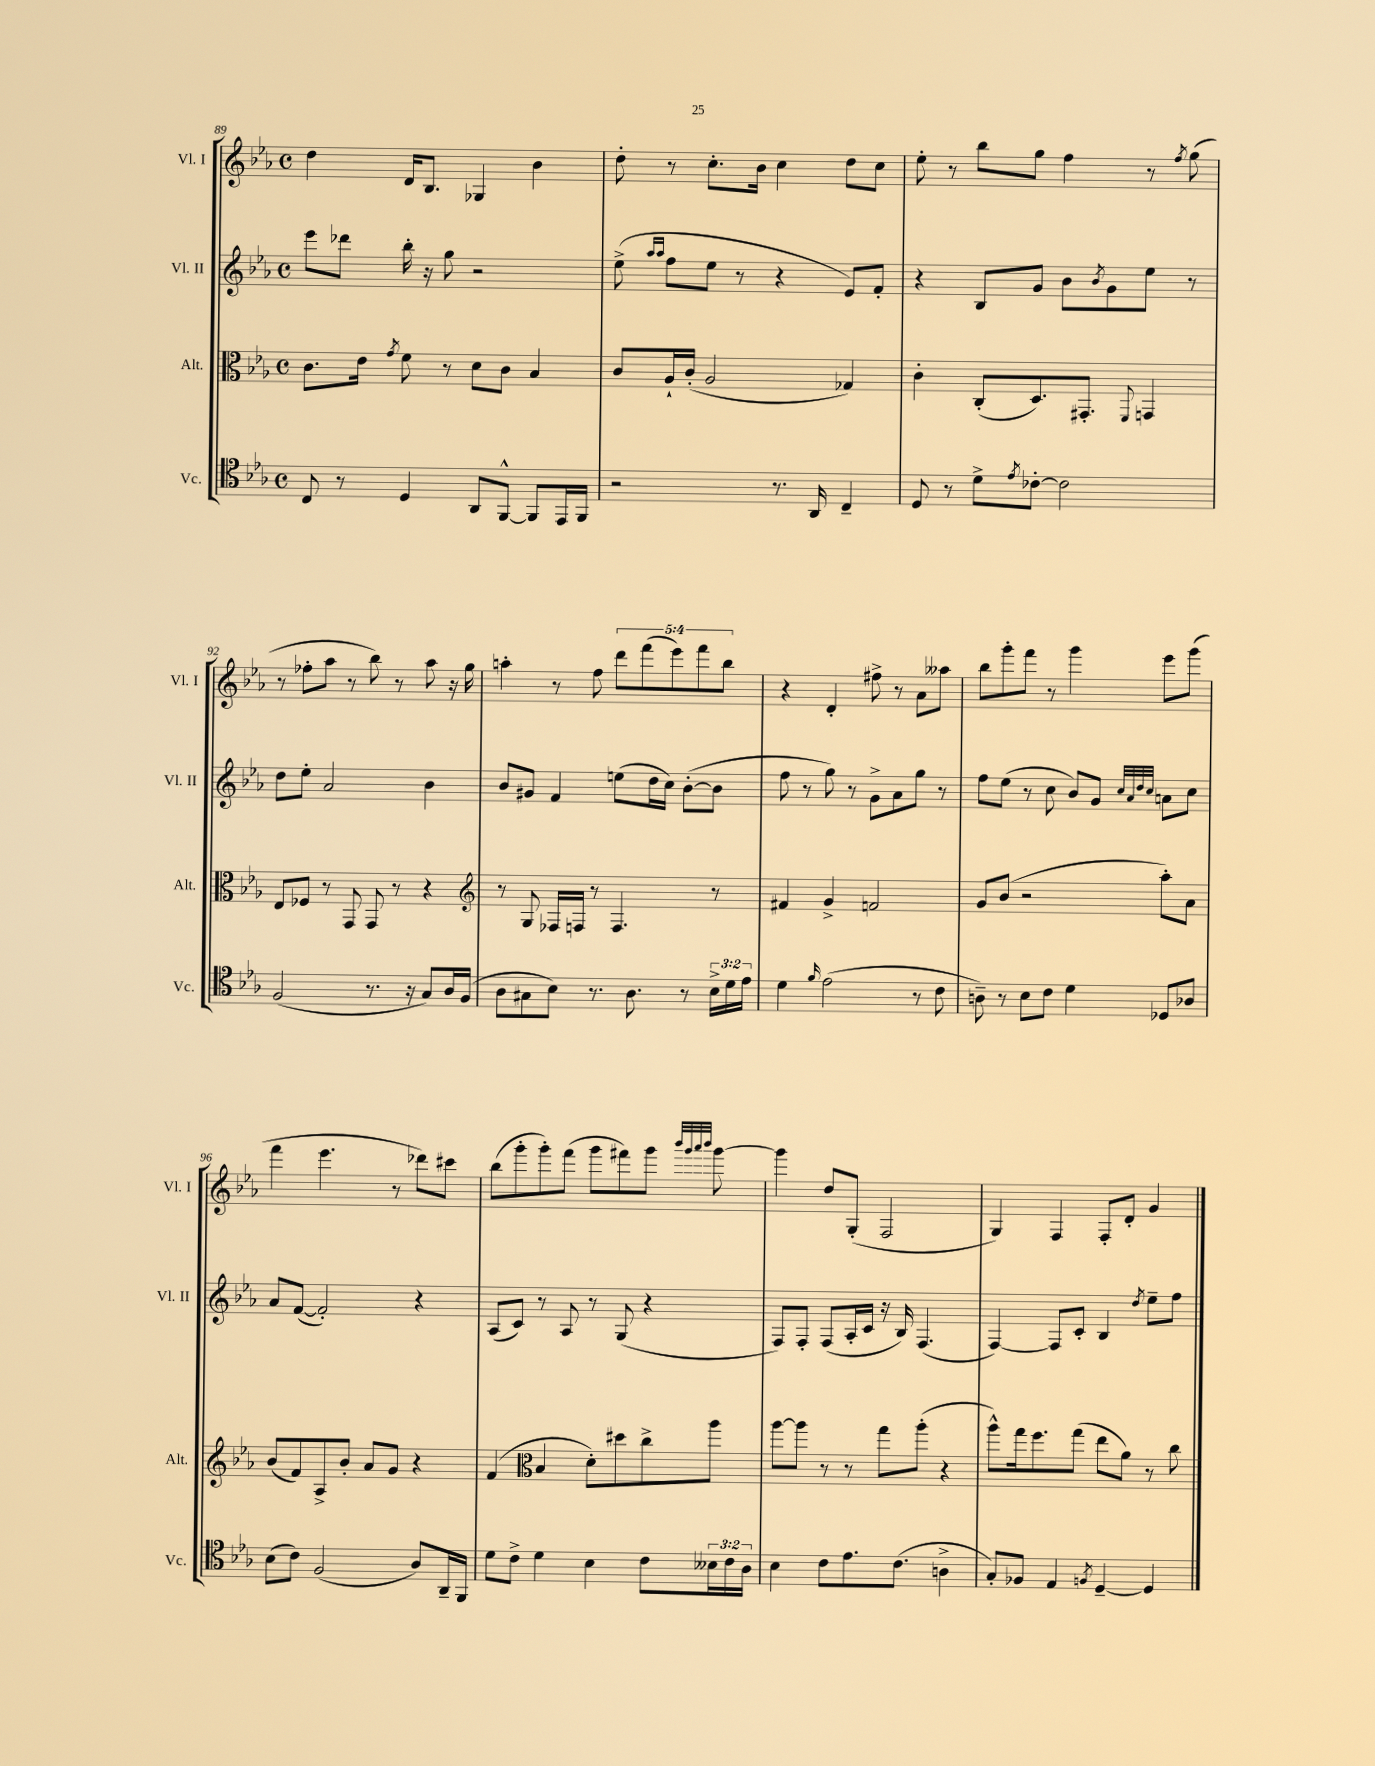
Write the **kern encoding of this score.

**kern	**kern	**kern	**kern
*staff4	*staff3	*staff2	*staff1
*clefC4	*clefC3	*clefG2	*clefG2
*k[b-e-a-]	*k[b-e-a-]	*k[b-e-a-]	*k[b-e-a-]
*M4/4	*M4/4	*M4/4	*M4/4
*met(c)	*met(c)	*met(c)	*met(c)
8C/	8.c\L	8eee-\L	4dd\
8r	.	8ddd-\J	.
.	16e-\Jk	.	.
.	8qg/	.	.
4D/	8f\	16bb-'\	16d/LK
.	.	16r	8.B-/J
.	8r	8gg\	.
8AA-/L	8d\L	2r	4G-/
[8FF^^/J	8c\J	.	.
8FF/]L	4B-/	.	4b-\
16EE-/L	.	.	.
16FF/JJ	.	.	.
=	=	=	=
2r	8c/L	(8ee-^\	8dd'\
.	.	16qqaa-/LL	.
.	.	16qqaa-/JJ	.
.	16A-`/L	8ff\L	8r
.	(16c'/JJ	.	.
.	2A-/	8ee-\J	8.cc'\L
.	.	8r	.
.	.	.	16b-\Jk
8.r	.	4r	4cc\
16AA-/	.	.	.
4C~/	4G-/)	8e-/L)	8dd\L
.	.	8f'/J	8cc\J
=	=	=	=
8D/	4c'\	4r	8ee-'\
8r	.	.	8r
8d^\L	(8C'/L	8B-/L	8bb-\L
8qe-/	.	.	.
[8c-'\J	8.D/)	8g/J	8gg\J
2c-\]	.	8b-\L	4ff\
.	8.GG#'/J	.	.
.	.	8qb-/	.
.	.	8g\	.
.	8qqFF/	.	.
.	4GG/	8ee-\J	8r
.	.	.	8qff/
.	.	8r	(8gg\
=	=	=	=
(2F/	8E-/L	8dd\L	8r
.	8F-/J	8ee-'\J	8ff-'\L
.	8r	2a-/	8aa-\J
.	8GG/	.	8r
8.r	8GG/	.	8bb-\)
.	8r	.	8r
16r	.	.	.
8G/L)	4r	4b-\	8aa-\
16A-/L	.	.	16r
(16F/JJ	.	.	16gg\
=	=	=	=
*	*clefG2	*	*
8A-\L	8r	8b-/L	4aa'\
8G#\	8G/	8g#/J	.
8B-\J)	16F-/LL	4f/	8r
.	16F/JJ	.	.
8.r	8r	.	8ff\
.	4.F/	(8ee\L	10ddd\L
8.A-\	.	.	.
.	.	.	(10fff\
.	.	16dd\L	.
.	.	16cc\JJ)	.
.	.	.	10eee-\)
8r	.	([8b-'\L	.
.	.	.	10fff\
24B-^\LL	8r	8b-\]J	.
.	.	.	10bb-\J
24d\	.	.	.
24e-\JJ	.	.	.
=	=	=	=
4d\	4f#/	8ff\	4r
.	.	8r	.
16qqf/	.	.	.
(2e-\	4g^/	8gg\)	4d'/
.	.	8r	.
.	2f/	8g^\L	8ff#^\
.	.	8a-\	8r
8r	.	8gg\J	8a-\L
8c\	.	8r	8aa--\J
=	=	=	=
8A~\)	8g/L	8ff\L	8bb-\L
8r	(8b-/J	(8ee-\J	8ggg'\
8B-\L	2r	8r	8fff\J
8c\J	.	8cc\	8r
4d\	.	8b-/L)	4ggg\
.	.	8g/J	.
.	.	32qqcc/LLL	.
.	.	32qqa-/	.
.	.	32qqdd/	.
.	.	32qqcc/JJJ	.
8D-/L	8aa-'\L)	8a\L	8eee-\L
8A-/J	8a-\J	8cc\J	(8ggg\J
=	=	=	=
(8B-\L	(8b-/L	8a-/L	4fff\
8c\J)	8f/)	([8f/J	.
(2F/	8A-^/	2f'/])	4.eee-\
.	8b-'/J	.	.
.	8a-/L	.	.
.	8g/J	.	8r
8A-/L)	4r	4r	8ddd-\L)
16AA-~/L	.	.	8ccc#\J
16FF/JJ	.	.	.
=	=	=	=
8d\L	(4f/	(8A-/L	(8bb-\L
8c^\J	.	8c/J)	8ggg'\
*	*clefC3	*	*
4d\	4B-/	8r	8ggg'\)
.	.	8A-/	(8fff\J
4B-\	8d'\L)	8r	8ggg\L
.	8dd#\	(8G/	8fff#\)
8c\L	8cc^\	4r	8ggg\J
.	.	.	32qqbbb-/LLL
.	.	.	32qqggg/
.	.	.	32qqaaa-/
.	.	.	32qqbbb-/JJJ
24B--\L	8aa-\J	.	[8ggg\
24c\	.	.	.
24A-\JJ	.	.	.
=	=	=	=
4B-\	[8aa-\L	8F/L)	4ggg\]
.	8aa-\]J	8F'/J	.
8c\L	8r	(8F/L	8dd/L
8.e-\	8r	16A-'/L	(8G'/J
.	.	16c/JJ	.
.	8gg\L	16r	2F/
(8.c\J	.	16B-/)	.
.	(8aa-'\J	(4.F/	.
4A^\	4r	.	.
=	=	=	=
8G'/L)	8aa-^^\L)	[4F/)	4G/)
8F-/J	16gg\k	.	.
.	8.ff\	.	.
4E-/	.	8F/]L	4F/
.	(8gg\J	8c'/J	.
8qF/	.	.	.
[4D~/	8ee-\L	4B-/	8F'/L
.	8a-\J)	.	8d'/J
.	.	8qdd/	.
4D/]	8r	8ee-~\L	4g/
.	8cc\	8ff\J	.
==	==	==	==
*-	*-	*-	*-
